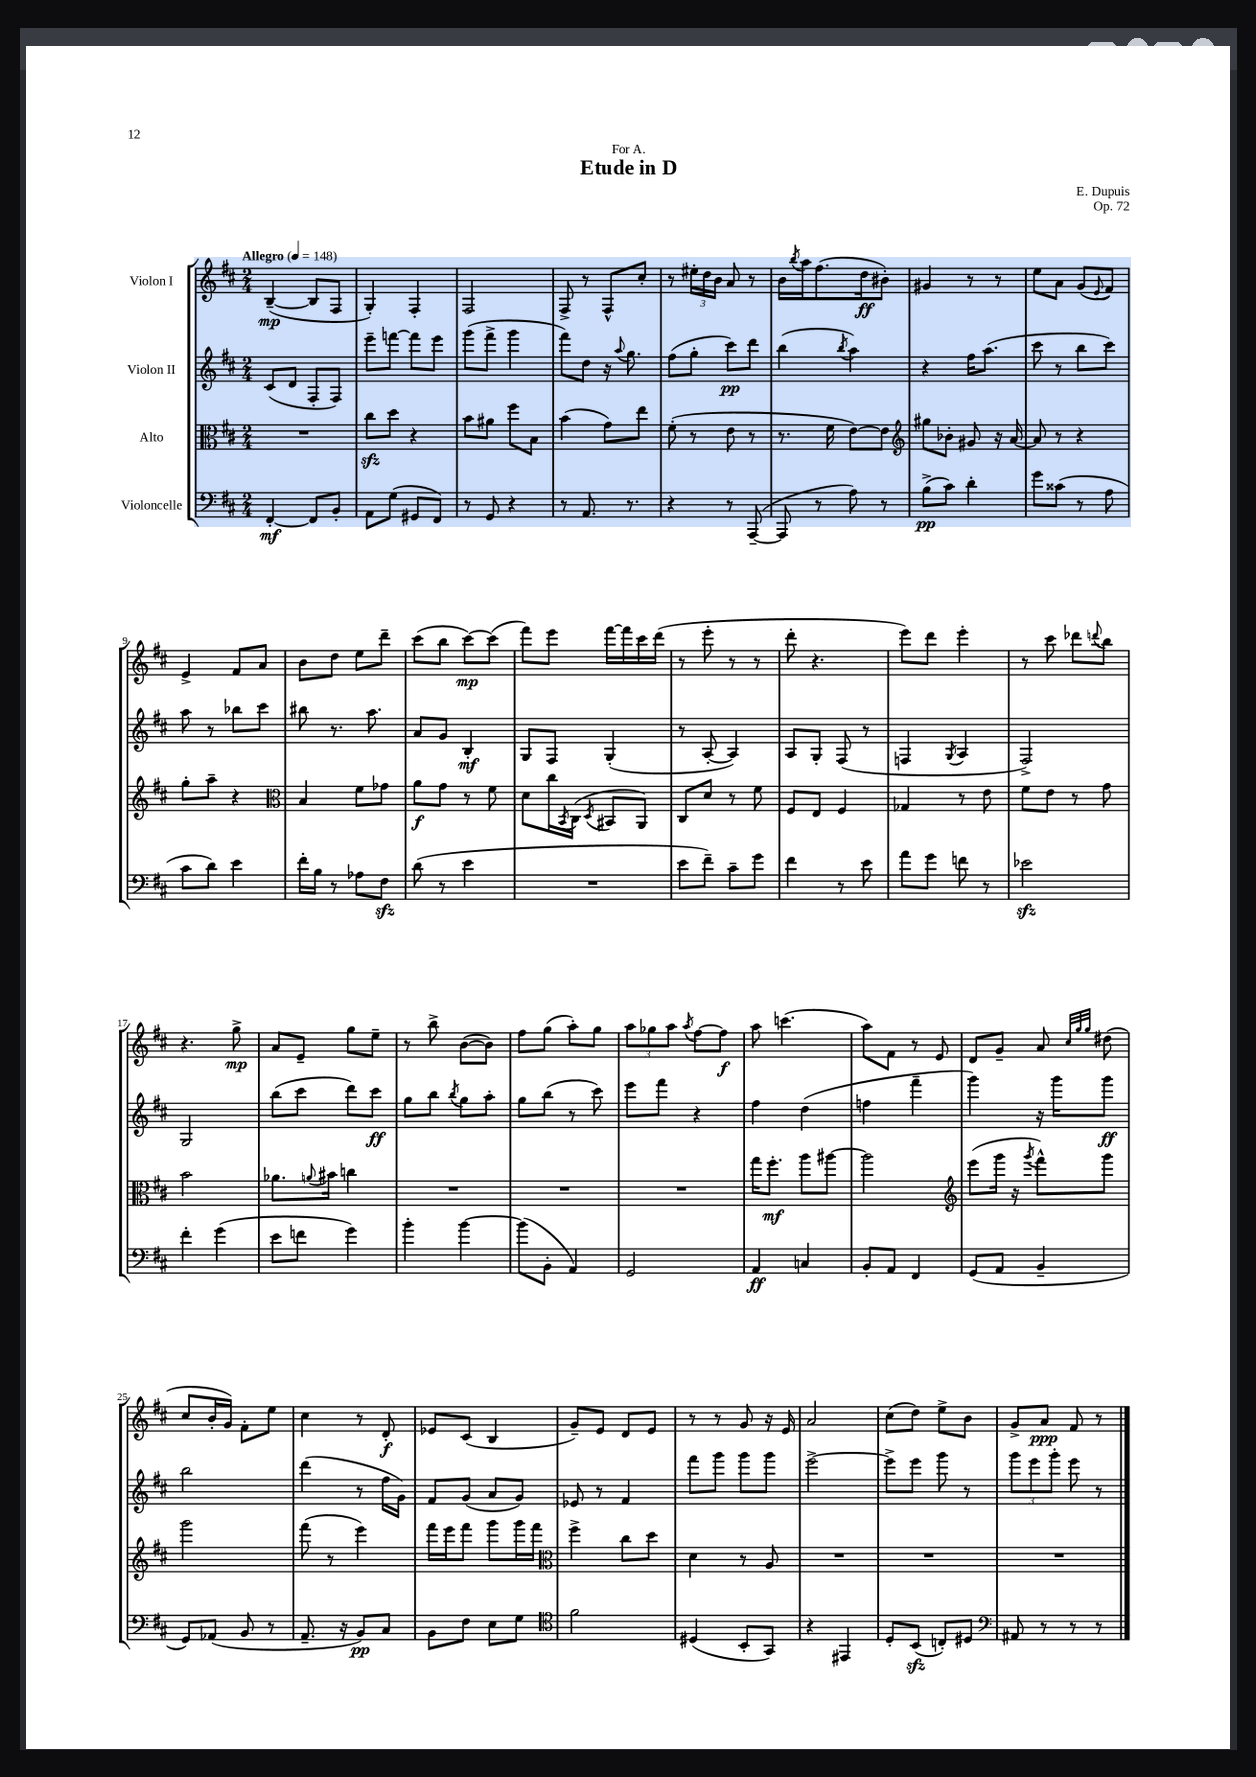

**kern	**kern	**kern	**kern
*staff4	*staff3	*staff2	*staff1
*clefF4	*clefC3	*clefG2	*clefG2
*k[f#c#]	*k[f#c#]	*k[f#c#]	*k[f#c#]
*M2/4	*M2/4	*M2/4	*M2/4
*MM148	*MM148	*MM148	*MM148
[4FF#'	2r	(8c#	([4B~
.	.	8d	.
8FF#]	.	8F#'	8B]
8BB'	.	8F#)	8F#
=	=	=	=
8AA	8cc#	8eee~	4G')
(8G	8dd	[8fff	.
8GG#	4r	8fff]	4F#'
8FF#)	.	8eee	.
=	=	=	=
8r	8b	(8ggg	2F#
8GG	8a#	8fff#^	.
4r	8ff#	4ggg	.
.	8B	.	.
=	=	=	=
8r	(4b	8fff#)	8F#^
8.AA	.	8dd	8r
.	8g)	16r	8F#^^
.	.	8qqaa	.
8.r	.	8.gg	.
.	8ee	.	8cc#'
=	=	=	=
4r	(8f#'	(8ff#	8r
.	8r	8gg'	24ee#'
.	.	.	24dd
.	.	.	24b
8r	8e	8ccc#)	8a
([8AAA~	8r	8ddd	8r
=	=	=	=
8AAA]	8.r	(4bb	16b
.	.	.	8qbb
.	.	.	16aa
8r	.	.	(8.ff#
.	16f#	.	.
.	.	8qbb	.
8A)	[8e)	4aa)	.
.	.	.	16dd
8r	8e]	.	8b#')
=	=	=	=
*	*clefG2	*	*
(8B^	8gg#	4r	4g#
8c#)	8b-'	.	.
4d'	8g#	16ff#	8r
.	.	(8.aa	.
.	16r	.	8r
.	[16a	.	.
=	=	=	=
8g	8a]	8ccc#	8ee
(8c##	8r	8r	8a
8r	4r	8bb	(8g
.	.	.	8qqe
8A	.	8ccc#)	8f#)
=	=	=	=
8c#	8gg'	8aa	4e^
8d)	8aa~	8r	.
4e	4r	8bb-	8f#
.	.	8ccc#	8a
=	=	=	=
*	*clefC3	*	*
16f#'	4B	8bb#	8b
16B	.	.	.
8r	.	8.r	8dd
8A-	8f#	.	8ee
.	.	8.aa	.
8F#	8g-	.	8ddd~
=	=	=	=
(8d	8a	8a	(8ccc#
8r	8g	8g	8bb
4e	8r	4B'	[8ccc#)
.	8f#	.	(8ccc#]
=	=	=	=
2r	8d	8G	8fff#)
.	16cc#	8F#	8eee
.	8qBB	.	.
.	(16C#	.	.
.	8qD	.	.
.	8BB#	(4G'	[16fff#
.	.	.	16fff#]
.	8AA)	.	16ccc#
.	.	.	(16ddd
=	=	=	=
8e	8C#	8r	8r
8f#~)	8d	[8A'	8eee'
8c#~	8r	4A])	8r
8g	8f#	.	8r
=	=	=	=
4f#	8F#	8A	8ddd'
.	8E	8G'	4.r
8r	4F#	(8F#	.
8e	.	8r	.
=	=	=	=
8a	4G-	4F	8eee)
8g	.	.	8ddd
.	.	8qG	.
8f	8r	4A	4eee'
8r	8e	.	.
=	=	=	=
2e-	8f#	2F#^)	8r
.	8e	.	8ccc#
.	8r	.	8ddd-
.	.	.	8qqddd
.	8g	.	8bb
=	=	=	=
4f#'	2b	2G	4.r
(4g	.	.	.
.	.	.	8gg^
=	=	=	=
8e	8.a-	(8bb	8a
8f	.	8ccc#	8e~
.	8qqa	.	.
.	16b#	.	.
4g)	4cc	8ddd)	8gg
.	.	8ccc#	8ee~
=	=	=	=
4b'	2r	8gg	8r
.	.	8bb	8bb^
.	.	8qbb	.
[4b	.	8gg	([8b
.	.	8aa'	8b])
=	=	=	=
(8b]	2r	8gg	8ff#
8BB'	.	(8bb	(8gg
4AA)	.	8r	8aa')
.	.	8ccc#)	8gg
=	=	=	=
2GG	2r	8eee	12aa
.	.	.	12gg-
.	.	8fff#	.
.	.	.	12aa
.	.	.	8qaa
.	.	4r	[8ff#
.	.	.	8ff#]
=	=	=	=
4AA	16gg	4ff#	8aa
.	8.ff#'	.	.
.	.	.	(4.ccc
4C	8aa	(4dd	.
.	[8aa#	.	.
=	=	=	=
8BB'	2aa#]	4ff	8aa)
8AA	.	.	8f#
4FF#	.	4fff#~	8r
.	.	.	8e
=	=	=	=
*	*clefG2	*	*
(8GG	(8eee	4ggg)	8d
8AA	16ggg	.	8g~
.	16r	.	.
.	8qggg	.	.
4BB~	8fff#^^)	16r	8a
.	.	16ggg	.
.	.	.	32qqcc#
.	.	.	32qqgg
.	.	.	32qqgg
.	8ggg	8ggg	(8dd#
=	=	=	=
8GG)	2ggg	2bb	8cc#
(8AA-	.	.	16b'
.	.	.	16g)
8BB	.	.	8f#'
8r	.	.	8ee
=	=	=	=
8.AA~	(8fff#	(4ddd	4cc#
.	8r	.	.
16r	.	.	.
8BB)	4eee)	8r	8r
8C#	.	16ff#	8d'
.	.	16g)	.
=	=	=	=
8BB	16fff#	8f#	8e-
.	16eee	.	.
8F#	8fff#	(8g	(8c#
8E	8ggg	8a	4B
8G	16ggg	8g)	.
.	16fff#	.	.
=	=	=	=
*clefC4	*clefC3	*	*
2f#	4ff#^	8e-	8g~)
.	.	8r	8e
.	8cc#	4f#	8d
.	8dd	.	8e
=	=	=	=
(4D#	4d	8fff#	8r
.	.	8ggg	8r
8BB'	8r	8ggg	8g
8GG)	8A	8ggg	16r
.	.	.	16e
=	=	=	=
4r	2r	[2eee^	2a
4EE#	.	.	.
=	=	=	=
8D'	2r	8eee^]	(8cc#
(8BB	.	8eee	8dd)
8C')	.	8ggg	8ee^
8D#	.	8r	8b
=	=	=	=
*clefF4	*	*	*
8AA#	2r	12ggg	8g^
.	.	12eee	.
8r	.	.	8a
.	.	12ggg'	.
8r	.	8eee	8f#
8r	.	8r	8r
==	==	==	==
*-	*-	*-	*-
